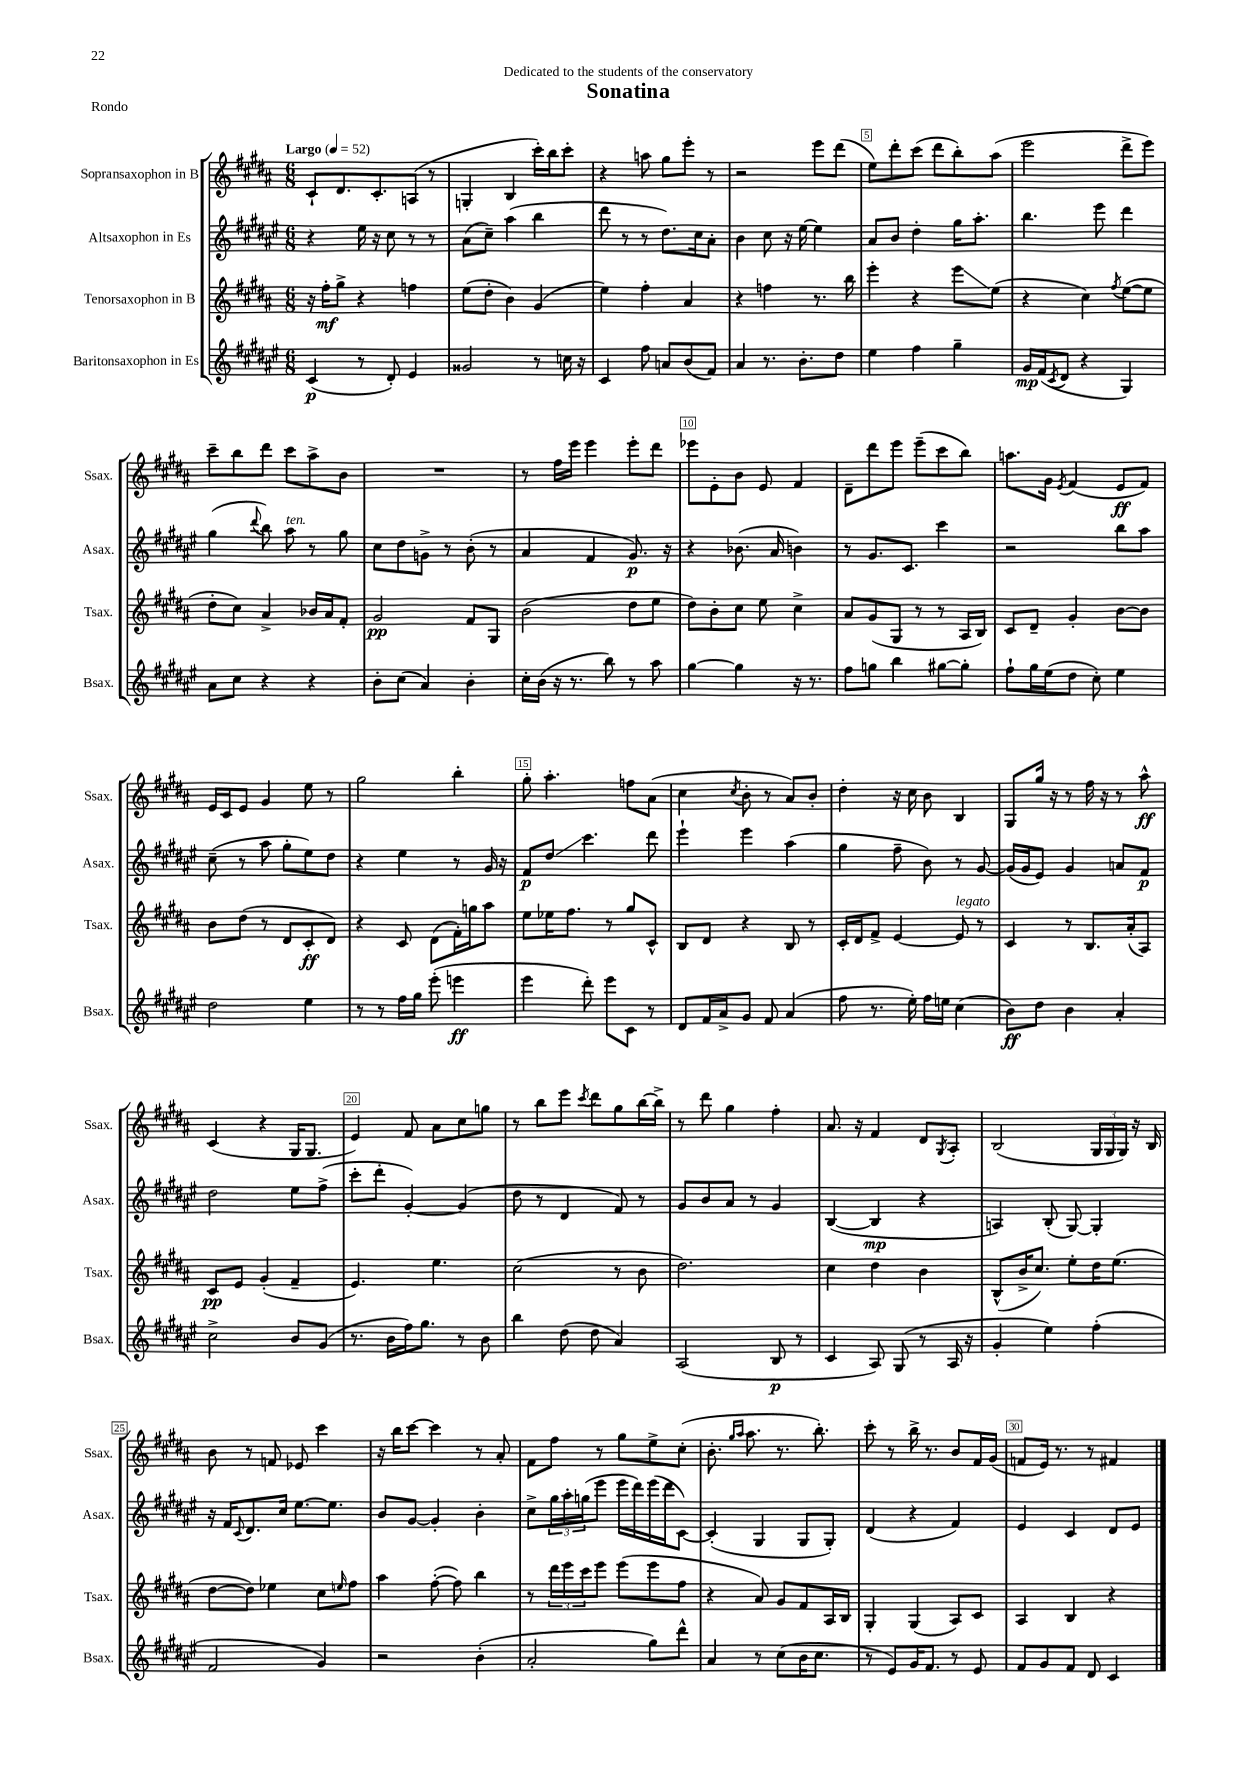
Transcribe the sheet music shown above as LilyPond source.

\header { title = "Sonatina" dedication = "Dedicated to the students of the conservatory" piece = "Rondo" }
<<
\new StaffGroup <<
\new Staff = "s0" \with { instrumentName = "Sopransaxophon in B" shortInstrumentName = "Ssax." } {
    \clef treble \key b \major \numericTimeSignature \time 6/8 \tempo "Largo" 4 = 52
    cis'8-! dis'8. cis'8.-. a8( r8 |
    g4-. b4 cis'''16-.) b''16 cis'''8-. |
    r4 a''8 gis''8 e'''8-. r8 |
    r2 e'''8 dis'''8( |
    e''8) dis'''8-. cis'''8( dis'''8 b''8-.) ais''8( |
    e'''2 dis'''8-> e'''8) |
    cis'''8-- b''8 dis'''8 cis'''8 ais''8-> b'8 |
    R2. |
    r8 fis''16 e'''16 e'''4 e'''8-. dis'''8 |
    ees'''8 e'8-. b'8 e'8 fis'4 |
    dis'8-- dis'''8 e'''8 e'''8--( cis'''8 b''8) |
    a''8. gis'16 \acciaccatura { e'8 } fis'4( e'8\ff fis'8) |
    e'16 cis'16 e'8 gis'4 e''8 r8 |
    gis''2 b''4-. |
    gis''8-. ais''4.-. f''8 ais'8( |
    cis''4 \acciaccatura { cis''8 } b'8-. r8 ais'8) b'8-. |
    dis''4-. r16 cis''16 b'8 b4 |
    gis8 gis''16 r16 r8 fis''16 r16 r8 ais''8-^\ff |
    cis'4( r4 gis16 gis8. |
    e'4) fis'8 ais'8 cis''8 g''8 |
    r8 b''8 e'''8 \acciaccatura { cis'''8 } dis'''8 gis''8 b''16~ b''16-> |
    r8 dis'''8 gis''4 fis''4-. |
    ais'8. r16 fis'4 dis'8 \acciaccatura { gis8 } ais8-. |
    b2( \tuplet 3/2 { gis16 gis16 gis16) } r16 b16 |
    b'8 r8 f'8 ees'8 cis'''4 |
    r16 b''16 cis'''8~ cis'''4 r8 ais'8-. |
    fis'8 fis''8 r8 gis''8 e''8-> cis''8-.( |
    b'8.-. \grace { gis''16 ais''16 } ais''8. r8. b''8.-.) |
    cis'''8-. r8 b''16-> r8. b'8 fis'16 gis'16( |
    f'8 e'16) r8. r8 fis'4 \bar "|." |
}
\new Staff = "s1" \with { instrumentName = "Altsaxophon in Es" shortInstrumentName = "Asax." } {
    \clef treble \key fis \major \numericTimeSignature \time 6/8
    r4 eis''16 r16 cis''8 r8 r8 |
    ais'8( cis''8--) ais''4( b''4 |
    dis'''8 r8 r8 dis''8.) cis''16 ais'8-. |
    b'4 cis''8 r16 eis''16~ eis''4 |
    ais'8 b'8 dis''4-. gis''16 ais''8.-. |
    b''4. eis'''8 dis'''4 |
    gis''4( \appoggiatura { dis'''8 } b''8) ais''8^\markup { \italic "ten." } r8 gis''8 |
    cis''8 dis''8 g'8-> r8 b'8-.( r8 |
    ais'4 fis'4 gis'8.\p) r16 |
    r4 bes'8.( ais'16 b'4) |
    r8 gis'8. cis'8. cis'''4 |
    r2 b''8 ais''8 |
    cis''8--( r8 ais''8 gis''8-. eis''8) dis''8 |
    r4 eis''4 r8 gis'16 r16 |
    fis'8\p dis''8\glissando cis'''4. dis'''8 |
    eis'''4-! eis'''4 ais''4( |
    gis''4 fis''8-- b'8) r8 gis'8~ |
    gis'16( gis'16 eis'8) gis'4 a'8 fis'8\p |
    dis''2 eis''8 fis''8->( |
    cis'''8-. dis'''8-. gis'4~-.) gis'4( |
    dis''8 r8 dis'4 fis'8) r8 |
    gis'8 b'8 ais'8 r8 gis'4 |
    b4~( b4\mp r4 |
    a4) b8-.( gis8~) gis4-. |
    r16 fis'16 \appoggiatura { cis'8 } dis'8. cis''16 eis''8.~ eis''8. |
    b'8 gis'8~ gis'4-. b'4-. |
    cis''8-> \tuplet 3/2 { gis''16 ais''16-. g''16( } eis'''8 eis'''16 dis'''16) eis'''16( dis'''16 cis'8~) |
    cis'4-.( gis4 gis8 gis8-.) |
    dis'4( r4 fis'4) |
    eis'4 cis'4 dis'8 eis'8 \bar "|." |
}
\new Staff = "s2" \with { instrumentName = "Tenorsaxophon in B" shortInstrumentName = "Tsax." } {
    \clef treble \key b \major \numericTimeSignature \time 6/8
    r16 fis''16-.\mf gis''8-> r4 f''4 |
    e''8( dis''8-. b'4) gis'4( |
    e''4) fis''4-. ais'4 |
    r4 f''4 r8. b''16 |
    e'''4-. r4 e'''8\glissando e''8( |
    r4 cis''4) \acciaccatura { fis''8 } e''8~( e''8 |
    dis''8-. cis''8) ais'4-> bes'16 ais'16 fis'8-. |
    gis'2\pp fis'8 gis8 |
    b'2( dis''8 e''8 |
    dis''8) b'8-. cis''8 e''8 cis''4-> |
    ais'8 gis'8( gis8 r8 r8 ais16 b16) |
    cis'8 dis'8-- gis'4-. b'8~ b'8 |
    b'8 dis''8( r8 dis'8 cis'8-.\ff dis'8) |
    r4 cis'8 dis'8( fis'16-.) g''16 ais''8 |
    e''8 ees''16 fis''8. r8 gis''8 cis'8-^ |
    b8 dis'8 r4 b8 r8 |
    cis'16-. dis'16 fis'8-> e'4~ e'8^\markup { \italic "legato" } r8 |
    cis'4 r8 b8. ais'16-.( ais8) |
    cis'8\pp e'8 gis'4-.( fis'4-- |
    e'4.) e''4. |
    cis''2( r8 b'8 |
    dis''2.) |
    cis''4 dis''4 b'4 |
    b8-^( b'16-> cis''8.) e''8-. dis''16 e''8.( |
    dis''8~ dis''8) ees''4 cis''8 \grace { e''16 } fis''8 |
    ais''4 fis''8~-.( fis''8) b''4 |
    r8 \tuplet 3/2 { dis'''16 e'''16 cis'''16 } e'''8 e'''8( e'''8 fis''8 |
    r4 ais'8) gis'8 fis'8 ais16 b16 |
    gis4-. gis4( ais8) cis'8 |
    ais4 b4 r4 \bar "|." |
}
\new Staff = "s3" \with { instrumentName = "Baritonsaxophon in Es" shortInstrumentName = "Bsax." } {
    \clef treble \key fis \major \numericTimeSignature \time 6/8
    cis'4\p( r8 dis'8-.) eis'4 |
    gisis'2 r8 c''16 r16 |
    cis'4 fis''8 a'8 b'8( fis'8) |
    ais'4 r8. b'8.-. dis''8 |
    eis''4 fis''4 gis''4-- |
    gis'16\mp fis'16( \acciaccatura { cis'8 } dis'8 r4 gis4) |
    ais'8 cis''8 r4 r4 |
    b'8-. cis''8( ais'4) b'4-. |
    cis''16-. b'16( r16 r8. b''8) r8 ais''8 |
    gis''4~ gis''4 r16 r8. |
    fis''8 g''8 b''4 gis''8~ gis''8-. |
    fis''8-! gis''16 eis''16( dis''8 cis''8-.) eis''4 |
    dis''2 eis''4 |
    r8 r8 fis''16 gis''16 eis'''8-.( e'''4\ff |
    eis'''4 dis'''8-.) eis'''8 cis'8 r8 |
    dis'8 fis'16 ais'16-> gis'8 fis'8 ais'4( |
    fis''8 r8. eis''16-.) fis''16 e''16 cis''4( |
    b'8\ff) dis''8 b'4 ais'4-. |
    cis''2-> b'8 gis'8( |
    r8. b'16 fis''16) gis''8. r8 b'8 |
    b''4 dis''8( dis''8 ais'4) |
    ais2( b8\p r8 |
    cis'4 ais8) gis8( r8 ais16 r16 |
    gis'4-. eis''4) fis''4-.( |
    fis'2 gis'4) |
    r2 b'4-.( |
    ais'2-. gis''8) dis'''8-^ |
    ais'4 r8 cis''8( b'16 cis''8. |
    r8 eis'8) gis'16 fis'8. r8 eis'8 |
    fis'8 gis'8 fis'8 dis'8 cis'4 \bar "|." |
}
>>
>>
\layout { \context { \Score \override BarNumber.break-visibility = ##(#f #t #t) barNumberVisibility = #(every-nth-bar-number-visible 5) \override BarNumber.stencil = #(make-stencil-boxer 0.1 0.3 ly:text-interface::print) } }
